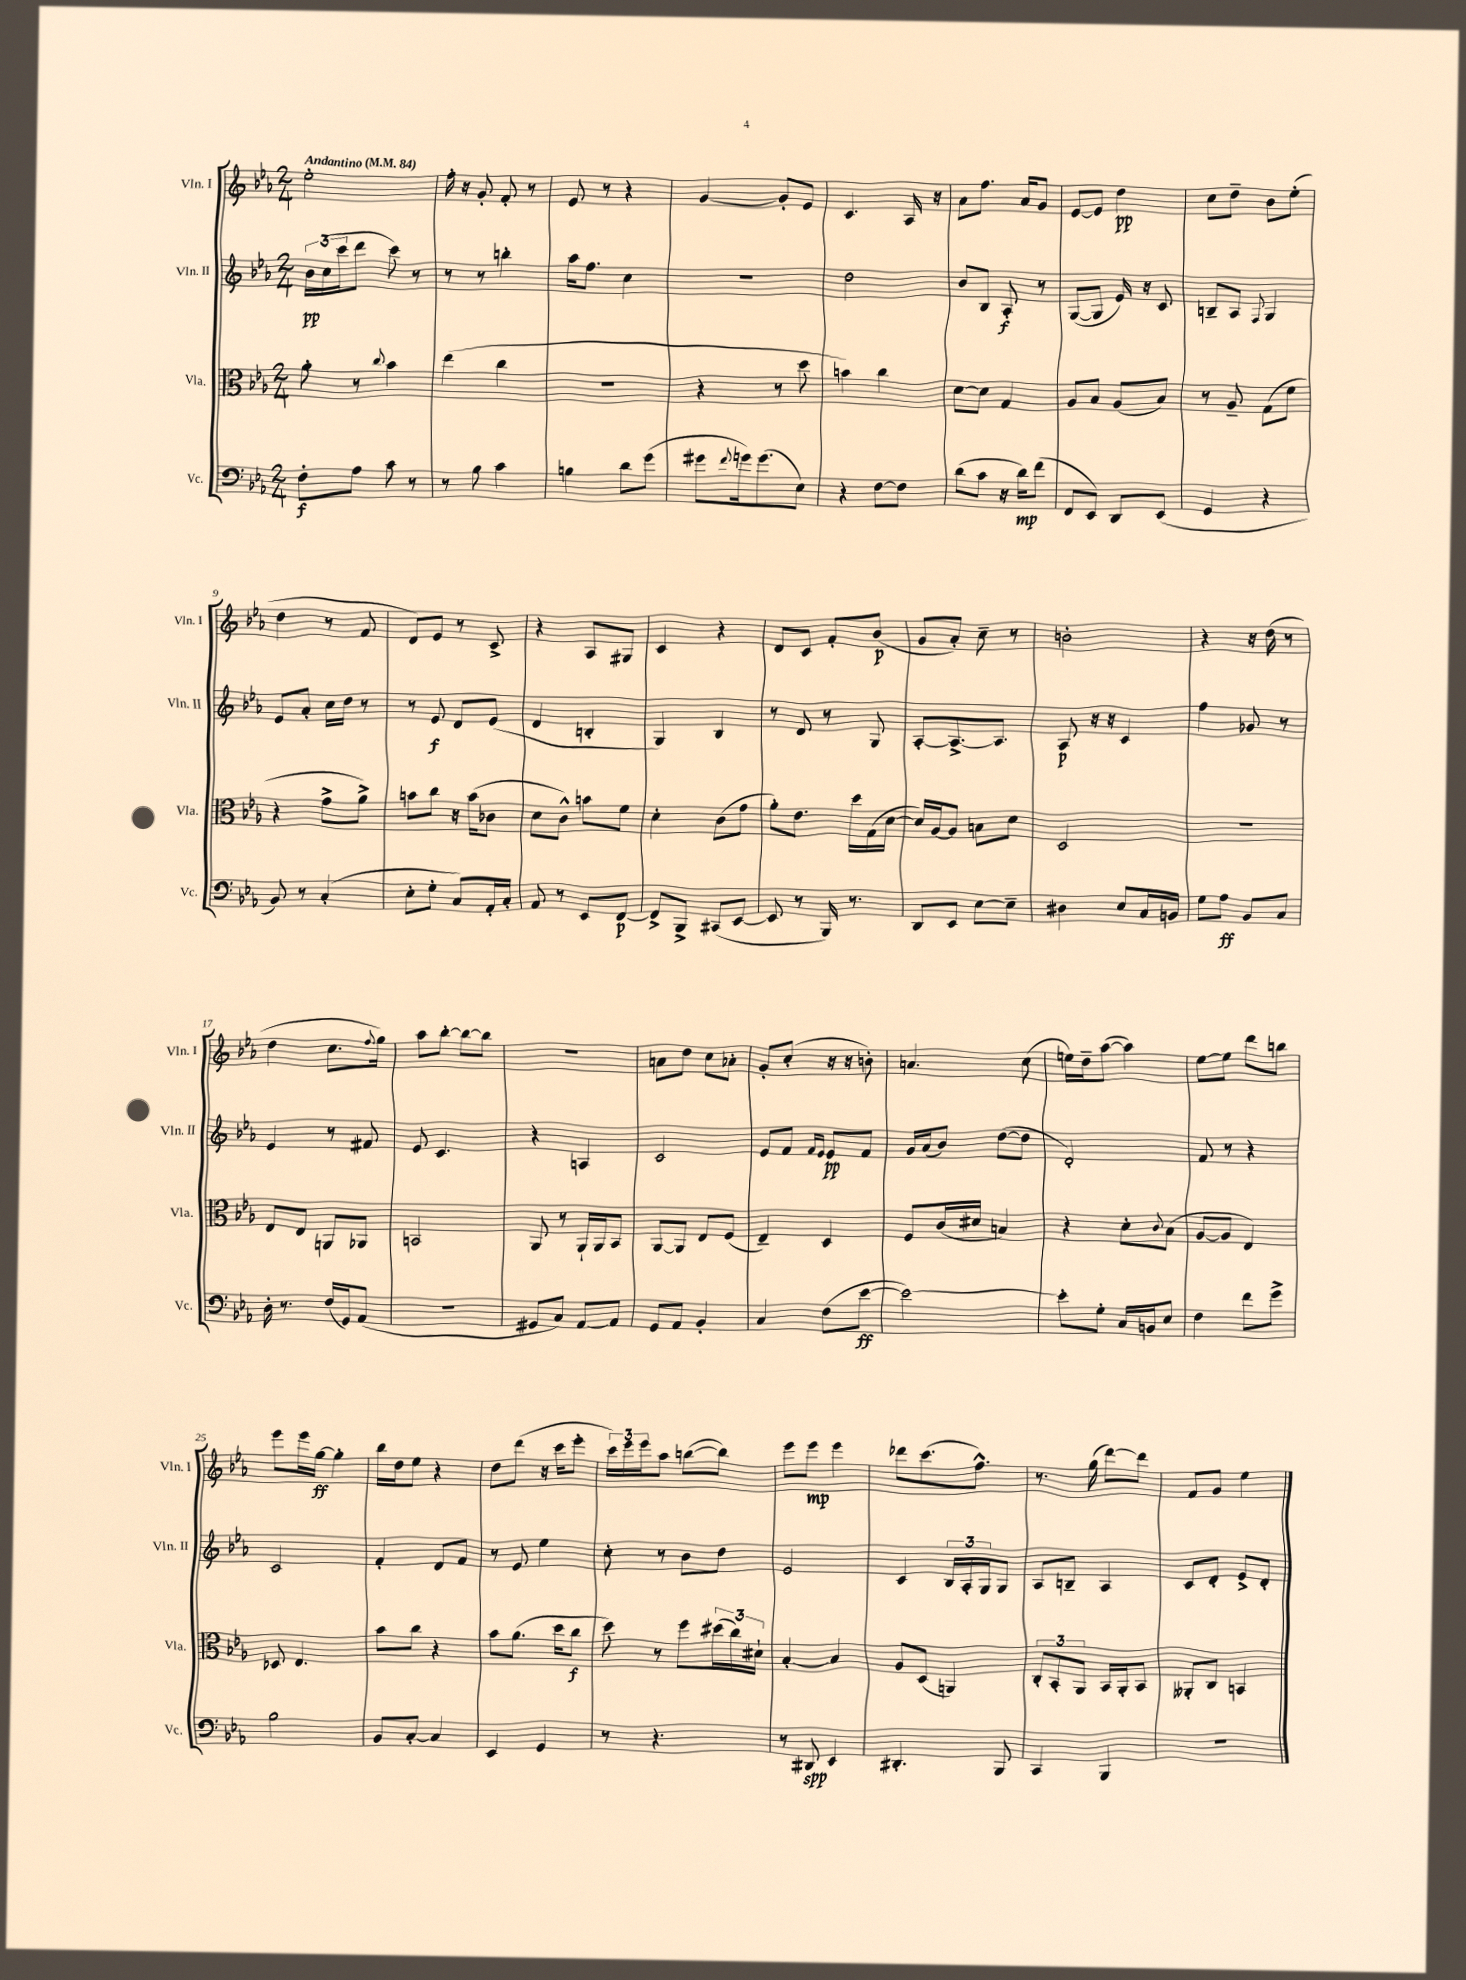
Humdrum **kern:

**kern	**dynam	**kern	**dynam	**kern	**dynam	**kern	**dynam
*part4	*part4	*part3	*part3	*part2	*part2	*part1	*part1
*staff4	*staff4	*staff3	*staff3	*staff2	*staff2	*staff1	*staff1
*I"Vc.	*	*I"Vla.	*	*I"Vln. II	*	*I"Vln. I	*
*I'Vc.	*	*I'Vla.	*	*I'Vln. II	*	*I'Vln. I	*
*clefF4	*	*clefC3	*	*clefG2	*	*clefG2	*
*k[b-e-a-]	*	*k[b-e-a-]	*	*k[b-e-a-]	*	*k[b-e-a-]	*
*M2/4	*	*M2/4	*	*M2/4	*	*M2/4	*
*MM84	*	*MM84	*	*MM84	*	*MM84	*
=1	=1	=1	=1	=1	=1	=1	=1
!	!	!	!	!	!	!LO:TX:a:B:t=Andantino	!
8F'\L	f	8a-'\	.	24b-\LL	pp	2ee-'\	.
.	.	.	.	(24cc\	.	.	.
.	.	.	.	24ccc\J	.	.	.
8A-\J	.	8r	.	8ddd\J	.	.	.
.	.	8qqcc/	.	.	.	.	.
8c\	.	4b-\	.	8ccc\)	.	.	.
8r	.	.	.	8r	.	.	.
=2	=2	=2	=2	=2	=2	=2	=2
8r	.	(4ee-\	.	8r	.	16ff'\	.
.	.	.	.	.	.	16r	.
8B-\	.	.	.	8r	.	8g'/	.
4c\	.	4cc\	.	4bbn'\	.	8f'/	.
.	.	.	.	.	.	8r	.
=3	=3	=3	=3	=3	=3	=3	=3
4Bn\	.	2r	.	16aa-\KL	.	8e-/	.
.	.	.	.	8.ff\J	.	.	.
.	.	.	.	.	.	8r	.
8d\L	.	.	.	4cc\	.	4r	.
(8g\J	.	.	.	.	.	.	.
=4	=4	=4	=4	=4	=4	=4	=4
8g#X\L	.	4r	.	2r	.	[4g/	.
8qqf/	.	.	.	.	.	.	.
16gn\k)	.	.	.	.	.	.	.
(8.g\	.	.	.	.	.	.	.
.	.	8r	.	.	.	8g'/L]	.
8E-\J)	.	8dd\	.	.	.	8e-/J	.
=5	=5	=5	=5	=5	=5	=5	=5
4r	.	4bn\)	.	2dd\	.	4.c/	.
[8F\L	.	4cc\	.	.	.	.	.
8F\J]	.	.	.	.	.	16A-/	.
.	.	.	.	.	.	16r	.
=6	=6	=6	=6	=6	=6	=6	=6
(8d\L	.	[8d\L	.	8b-/L	.	8a-\L	.
8c\J	.	8d\J]	.	8B-/J	.	8.ff\J	.
16r	.	4G/	.	8A-'/	f	.	.
16d\KL)	mp	.	.	.	.	16a-/KL	.
(8f\J	.	.	.	8r	.	8g/J	.
=7	=7	=7	=7	=7	=7	=7	=7
8FF/L	.	8A-/L	.	([8G/L	.	[8e-/L	.
8EE-/J)	.	8B-/J	.	8G/J]	.	8e-/J]	.
8DD/L	.	(8A-/L	.	16e-/)	.	4dd\	pp
.	.	.	.	16r	.	.	.
(8EE-/J	.	8B-/J)	.	8c/	.	.	.
=8	=8	=8	=8	=8	=8	=8	=8
4GG/	.	8r	.	8Bn~/L	.	8cc\L	.
.	.	8A-~/	.	8A-/J	.	8dd~\J	.
.	.	.	.	8qqF/	.	.	.
4r	.	(8G\L	.	4G/	.	8b-\L	.
.	.	8f\J	.	.	.	(8ee-'\J	.
!!LO:LB:g=z
=9	=9	=9	=9	=9	=9	=9	=9
8BB-/)	.	4r	.	8e-/L	.	4dd\	.
8r	.	.	.	8a-'/J	.	.	.
(4C'/	.	8g^\L	.	16cc\LL	.	8r	.
.	.	.	.	16dd\JJ	.	.	.
.	.	8a-^\J)	.	8r	.	8f/	.
=10	=10	=10	=10	=10	=10	=10	=10
8E-'\L	.	8bn\L	.	8r	.	8d/L)	.
8G'\J	.	8cc\J	.	8e-/	f	8e-/J	.
8C/L)	.	16r	.	8d/L	.	8r	.
.	.	(16b\KL	.	.	.	.	.
16AA-'/L	.	8c-X\J	.	(8e-/J	.	8c^/	.
16C'/JJ	.	.	.	.	.	.	.
=11	=11	=11	=11	=11	=11	=11	=11
8AA-/	.	8d\L	.	4d/	.	4r	.
8r	.	8c^^\J)	.	.	.	.	.
8EE-/L	.	8bn\L	.	4Bn'/	.	8A-/L	.
[8FF/J	p	8f\J	.	.	.	8G#X/J	.
=12	=12	=12	=12	=12	=12	=12	=12
8FF^/L]	.	4d'\	.	4G/)	.	4c/	.
8BBB-^/J	.	.	.	.	.	.	.
(8CC#X/L	.	(8c\L	.	4B-/	.	4r	.
[8EE-/J	.	8g\J	.	.	.	.	.
=13	=13	=13	=13	=13	=13	=13	=13
8EE-/]	.	8a-'\L)	.	8r	.	8d/L	.
8r	.	8.e-\J	.	8d/	.	8c/J	.
16BBB-/)	.	.	.	8r	.	8f'/L	.
8.r	.	16dd\LL	.	.	.	.	.
.	.	(16G\	.	8G/	.	(8b-/J	p
.	.	[16d\JJ	.	.	.	.	.
=14	=14	=14	=14	=14	=14	=14	=14
8DD/L	.	16d/LL])	.	[8A-'/L	.	8g/L	.
.	.	[16A-/J	.	.	.	.	.
8EE-/J	.	8A-/J]	.	8.A-^/_	.	8a-'/J)	.
[8E-\L	.	8Bn\L	.	.	.	8cc~\	.
.	.	.	.	8.A-/J]	.	.	.
8E-~\J]	.	8d\J	.	.	.	8r	.
=15	=15	=15	=15	=15	=15	=15	=15
4D#X\	.	2D/	.	8A-/	p	2bn'\	.
.	.	.	.	16r	.	.	.
.	.	.	.	16r	.	.	.
8E-/L	.	.	.	4c/	.	.	.
16C/L	.	.	.	.	.	.	.
16BBn/JJ	.	.	.	.	.	.	.
=16	=16	=16	=16	=16	=16	=16	=16
8G\L	.	2r	.	4ff\	.	4r	.
8A-\J	ff	.	.	.	.	.	.
8BB-/L	.	.	.	8g-X/	.	16r	.
.	.	.	.	.	.	(16dd\	.
8C/J	.	.	.	8r	.	8r	.
!!LO:LB:g=z
=17	=17	=17	=17	=17	=17	=17	=17
16D'\	.	8E-/L	.	4e-/	.	4dd\	.
8.r	.	.	.	.	.	.	.
.	.	8E-/J	.	.	.	.	.
(16F/LL	.	8AAn/L	.	8r	.	8.cc\L	.
16GG/J)	.	.	.	.	.	.	.
(8AA-/J	.	8AA-X/J	.	8f#X/	.	.	.
.	.	.	.	.	.	8qqff/	.
.	.	.	.	.	.	16gg\Jk)	.
=18	=18	=18	=18	=18	=18	=18	=18
2r	.	2BBn/	.	8e-/	.	8aa-\L	.
.	.	.	.	4.c/	.	[8bb-'\J	.
.	.	.	.	.	.	8bb-\L_	.
.	.	.	.	.	.	8bb-\J]	.
=19	=19	=19	=19	=19	=19	=19	=19
8GG#X/L	.	8AA-/	.	4r	.	2r	.
8C/J)	.	8r	.	.	.	.	.
[8AA-/L	.	16AA-`/LL	.	4An/	.	.	.
.	.	16AA-/J	.	.	.	.	.
8AA-/J]	.	8BB-/J	.	.	.	.	.
=20	=20	=20	=20	=20	=20	=20	=20
8GG/L	.	[8AA-/L	.	2c/	.	8an\L	.
8AA-/J	.	8AA-/J]	.	.	.	8dd\J	.
4BB-'/	.	8E-/L	.	.	.	8cc\L	.
.	.	(8F/J	.	.	.	8a-X'\J	.
=21	=21	=21	=21	=21	=21	=21	=21
4C/	.	4E-~/)	.	8e-/L	.	8g'/L	.
.	.	.	.	8f/J	.	(8cc'/J	.
.	.	.	.	16qqf/LL	.	.	.
.	.	.	.	16qqe-/JJ	.	.	.
(8F\L	.	4D/	.	8e-/L	pp	16r	.
.	.	.	.	.	.	16r	.
[8e-\J	ff	.	.	8f/J	.	8bn'\)	.
=22	=22	=22	=22	=22	=22	=22	=22
2e-\_)	.	8F/L	.	16g/LL	.	4.an/	.
.	.	.	.	(16a-/J	.	.	.
.	.	(16c/L	.	8b-/J)	.	.	.
.	.	16d#X/JJ	.	.	.	.	.
.	.	4Bn/)	.	([8dd\L	.	.	.
.	.	.	.	8dd\J]	.	(8cc\	.
=23	=23	=23	=23	=23	=23	=23	=23
8e-'\L]	.	4r	.	2d'/)	.	16een\LL)	.
.	.	.	.	.	.	16dd~\J	.
8G'\J	.	.	.	.	.	([8aa-\J	.
16C/LL	.	8d'\L	.	.	.	4aa-\])	.
16BBn/J	.	.	.	.	.	.	.
.	.	8qqc/	.	.	.	.	.
8E-/J	.	(8B-\J	.	.	.	.	.
=24	=24	=24	=24	=24	=24	=24	=24
4F\	.	[8A-/L	.	8f/	.	[8ee-\L	.
.	.	8A-/J]	.	8r	.	8ee-\J]	.
8f\L	.	4E-/)	.	4r	.	8ddd\L	.
8g^\J	.	.	.	.	.	8bbn\J	.
!!LO:LB:g=z
=25	=25	=25	=25	=25	=25	=25	=25
2B-\	.	8D-X/	.	2c/	.	8eee-\L	.
.	.	4.E-/	.	.	.	16eee-\L	.
.	.	.	.	.	.	[16gg\JJ	ff
.	.	.	.	.	.	4gg'\]	.
=26	=26	=26	=26	=26	=26	=26	=26
8BB-/L	.	8b-\L	.	4f'/	.	16bb-\LL	.
.	.	.	.	.	.	16dd\J	.
[8C'/J	.	8cc\J	.	.	.	8ee-\J	.
4C/]	.	4r	.	8d/L	.	4r	.
.	.	.	.	8f/J	.	.	.
=27	=27	=27	=27	=27	=27	=27	=27
4EE-/	.	8b-\L	.	8r	.	8dd\L	.
.	.	(8.a-\J	.	8e-/	.	(8ddd\J	.
4GG/	.	.	.	4ee-\	.	16r	.
.	.	16dd\KL	.	.	.	16ccc\KL	.
.	.	8cc\J	f	.	.	8eee-'\J	.
=28	=28	=28	=28	=28	=28	=28	=28
8r	.	8dd\)	.	8cc'\	.	24ccc\LL)	.
.	.	.	.	.	.	24eee-\	.
.	.	.	.	.	.	24eee-\J	.
4.r	.	8r	.	8r	.	8aa-\J	.
.	.	8ff\L	.	8b-\L	.	([8bbn\L	.
.	.	(24dd#X\L	.	8dd\J	.	8bb\J])	.
.	.	24cc\)	.	.	.	.	.
.	.	24d#X`\JJ	.	.	.	.	.
=29	=29	=29	=29	=29	=29	=29	=29
8r	.	[4B-'/	.	2e-/	.	8eee-\L	.
8DD#X/	spp	.	.	.	.	8eee-\J	mp
4EE-/	.	4B-/]	.	.	.	4eee-\	.
=30	=30	=30	=30	=30	=30	=30	=30
4.DD#X'/	.	8A-/L	.	4c/	.	8ddd-X\L	.
.	.	(8D/J	.	.	.	(8.ccc\	.
.	.	4AAn/)	.	24B-/LL	.	.	.
.	.	.	.	24A-'/	.	.	.
.	.	.	.	.	.	8.ff^^\J)	.
.	.	.	.	24G/J	.	.	.
8BBB-/	.	.	.	8G/J	.	.	.
=31	=31	=31	=31	=31	=31	=31	=31
4CC/	.	12C'/L	.	8A-/L	.	8.r	.
.	.	12BB-'/	.	.	.	.	.
.	.	.	.	8Bn~/J	.	.	.
.	.	12AA-/J	.	.	.	.	.
.	.	.	.	.	.	(16gg\	.
4BBB-/	.	16BB-/LL	.	4A-/	.	[8ddd\L)	.
.	.	16AA-'/J	.	.	.	.	.
.	.	8BB-/J	.	.	.	8ddd\J]	.
=32	=32	=32	=32	=32	=32	=32	=32
2r	.	8AA--X'/L	.	8c/L	.	8f/L	.
.	.	8C/J	.	8d'/J	.	8g/J	.
.	.	4BBn/	.	8e-^/L	.	4ee-\	.
.	.	.	.	8d'/J	.	.	.
==	==	==	==	==	==	==	==
*-	*-	*-	*-	*-	*-	*-	*-
